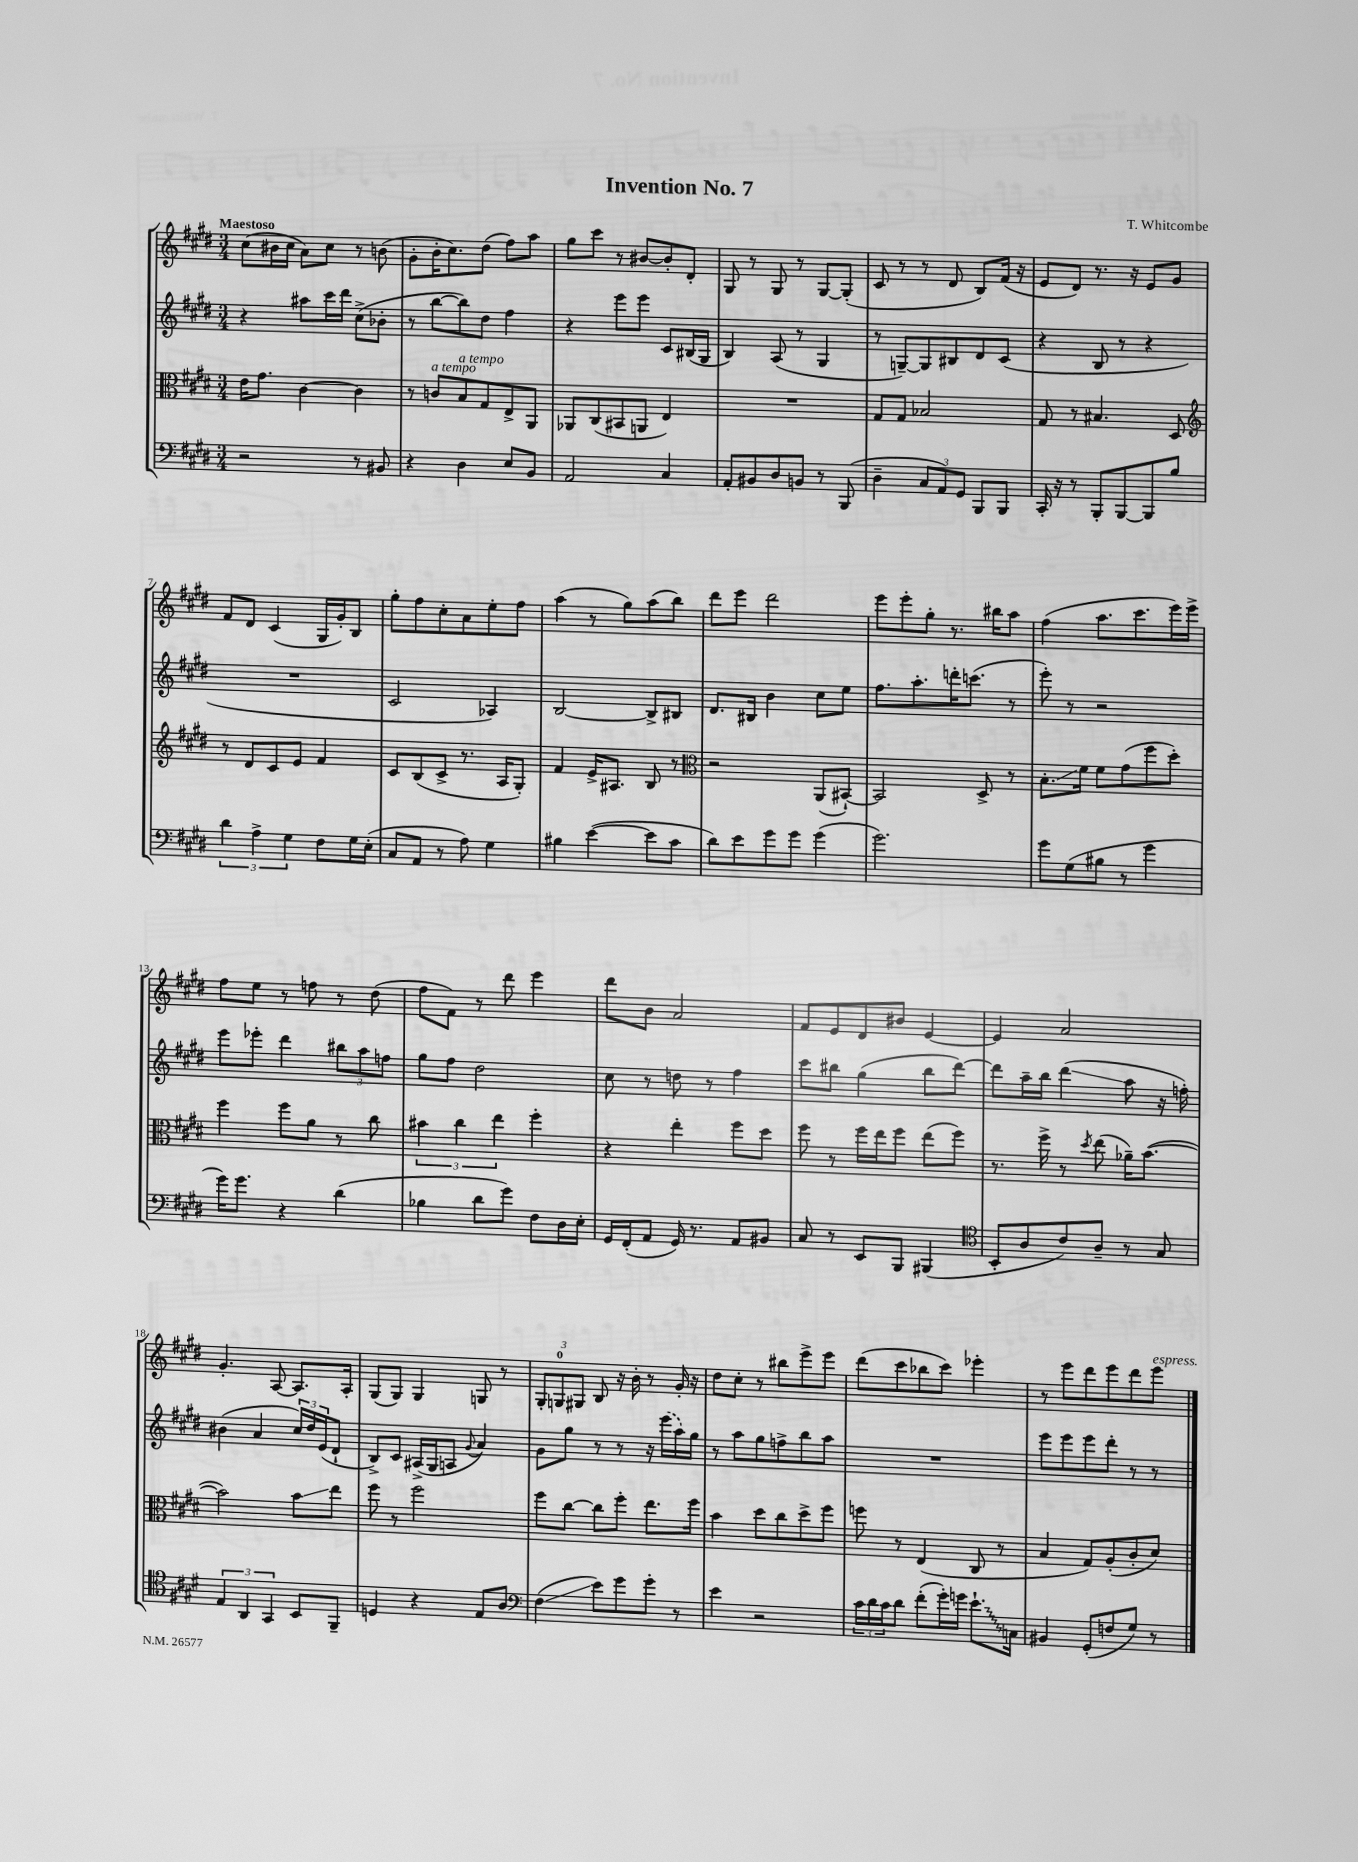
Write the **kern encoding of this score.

**kern	**kern	**kern	**kern
*staff4	*staff3	*staff2	*staff1
*clefF4	*clefC3	*clefG2	*clefG2
*k[f#c#g#d#]	*k[f#c#g#d#]	*k[f#c#g#d#]	*k[f#c#g#d#]
*M3/4	*M3/4	*M3/4	*M3/4
2r	16e	4r	(8cc#
.	8.g#	.	.
.	.	.	16b#
.	.	.	16cc#
.	[4c#	8aa#	8a)
.	.	16ccc#	8cc#
.	.	16ddd#	.
8r	4c#]	(8cc#^	8r
8BB#	.	8b-'	(8b
=	=	=	=
4r	8r	8r	8g#'
.	8c	[8bb	16b'
.	.	.	8.cc#)
4D#	8B	8bb])	.
.	8G#	8dd#	(8dd#
8E	8E^	4ff#	8ff#)
8BB	8AA	.	8aa
=	=	=	=
2AA	8AA-	4r	8gg#
.	(8C#	.	8ccc#
.	8BB#	8eee	8r
.	8AA	8eee	[8b#
4C#	4E)	8c#	8b#']
.	.	(16B#	8d#'
.	.	16G#	.
=	=	=	=
8AA'	2.r	4B)	8G#
8BB#	.	.	8r
8D#	.	(8A	8G#
8BB	.	8r	8r
8r	.	4G#	[8G#
(8BBB	.	.	(8G#']
=	=	=	=
4D#~	8G#	8r	8c#
.	8G#	[8G~)	8r
12C#	2B-	8G]	8r
12AA)	.	.	.
.	.	8B#	8d#
12GG#	.	.	.
8BBB	.	8d#	8B)
8BBB	.	(8c#	(16f#
.	.	.	16r
=	=	=	=
16CC#'	8G#	4r	8e
16r	.	.	.
8r	8r	.	8d#)
8BBB'	4.B#	8B	8.r
[8BBB	.	8r	.
.	.	.	16r
8BBB]	.	4r	8e
8B	8D#	.	8g#
=	=	=	=
*	*clefG2	*	*
6d#	8r	2.r	8f#
.	8d#	.	8d#
6A^	.	.	.
.	8c#	.	(4c#
6G#	.	.	.
.	8e	.	.
8F#	4f#	.	16G#
.	.	.	16g#')
16G#	.	.	8B
(16E'	.	.	.
=	=	=	=
8C#	8c#	2c#	8gg#'
8AA	(8B	.	8ff#
8r	8c#^	.	8cc#'
8A)	8.r	.	8a
4G#	.	4A-)	8ee'
.	16A	.	.
.	8G#')	.	8ff#
=	=	=	=
4B#	4f#	[2B	(4aa
([4e	16e^	.	8r
.	8.A#	.	.
.	.	.	8gg#)
8e]	8B	8B^]	(8aa
8c#	8r	8B#	8bb)
=	=	=	=
*	*clefC3	*	*
8d#)	2r	8.d#	8ddd#
8e	.	.	8eee
.	.	16B#	.
8g#	.	4b	2ddd#
8g#	.	.	.
(4g#	(8AA	8cc#	.
.	[8BB#`)	8ee	.
=	=	=	=
2.g#)	2BB#]	8.ff#	8eee
.	.	.	8eee'
.	.	8.aa'	.
.	.	.	8gg#'
.	.	16ddd'	8.r
.	.	(8.ccc	.
.	8D#^	.	.
.	.	.	16bb#
.	8r	8r	8aa
=	=	=	=
8g#	8.B'	8eee')	(4ff#
(8G#	.	8r	.
.	16f#	.	.
8B#	8f#	2r	8.aa
8r	(8g#	.	.
.	.	.	8.ccc#
4g#	8ff#	.	.
.	8dd#')	.	16eee)
.	.	.	16eee^
=	=	=	=
16g#)	4ff#	8eee	8ff#
8.g#	.	.	.
.	.	8eee-'	8ee
4r	8ff#	4ddd#	8r
.	8a	.	8ff
(4d#	8r	12bb#	8r
.	.	12aa	.
.	8cc#	.	(8dd#
.	.	12ff	.
=	=	=	=
4B-	6b#	8gg#	8ff#
.	.	8ff#	8f#)
.	6cc#	.	.
8d#	.	2dd#	8r
.	6ee	.	.
8g#)	.	.	8ddd#
8F#	4ff#'	.	4eee
16D#	.	.	.
16E'	.	.	.
=	=	=	=
16GG#	4r	8cc#	8ddd#
(16FF#'	.	.	.
8AA	.	8r	8b
16GG#)	4ee'	8dd	2a
8.r	.	.	.
.	.	8r	.
8AA	8ff#	4ff#	.
8BB#	8dd#	.	.
=	=	=	=
8C#	8ff#	8ccc#	8f#
8r	8r	8bb#	8e
8EE	16ff#	(4gg#	8d#
.	16ee	.	.
8BBB	8ff#	.	8b#
(4BBB#	(8ee	8bb#	[4e
.	8ff#)	[8ddd#)	.
=	=	=	=
*clefC4	*	*	*
8BB'	8.r	8ddd#]	4e]
8A	.	16aa~	.
.	16ff#^	16bb	.
8c#)	8r	(4ddd#	2a
.	8qdd#	.	.
8A~	(8ee	.	.
8r	16a-~)	8aa	.
.	([8.b	.	.
8G#	.	16r	.
.	.	16ff')	.
=	=	=	=
6E	2b])	(4b#	4.g#'
6AA	.	.	.
.	.	4a	.
6GG#	.	.	.
.	.	.	[8A
8BB	8b	24cc#)	8.A]
.	.	24dd#	.
.	.	(24e	.
8FF#~	8ee	8d#`	.
.	.	.	16A'
=	=	=	=
4D	8ff#	8B^)	(8G#
.	8r	8c#	8G#)
4r	2ff#	(16A#^	4G#
.	.	16G#	.
.	.	8A	.
.	.	8qqg#	.
8E	.	4a)	8G
8A	.	.	8r
=	=	=	=
*clefF4	*	*	*
(4F#	8ff#	8g#	12G#'
.	.	.	12G
.	[8cc#	8gg#	.
.	.	.	12G#
8e)	8cc#]	8r	8B
8g#	8ff#'	8r	16r
.	.	.	16b'
8g#'	8.ee	16r	8r
.	.	(16eee	.
8r	.	16aa)	16g#'
.	16ff#	16gg#	16r
=	=	=	=
4e	4b	8r	8dd#
.	.	8aa	8cc#'
2r	8dd#	8gg#	8r
.	8cc#	8ff^	8bb#
.	8dd#^	8bb	8eee^
.	8ff#	8aa	8eee
=	=	=	=
24c#	8ff	2.r	(8ddd#
24d#	.	.	.
24c#	.	.	.
8d#	8r	.	8ccc#
(8f#'	(4E	.	8bb-
16g#')	.	.	8ccc#)
16g	.	.	.
8.e`	8C#	.	4eee-'
.	8r	.	.
16C	.	.	.
=	=	=	=
4BB#	4B	8eee	8r
.	.	8eee	8eee
(8GG#'	8G#)	8eee	8ddd#
8F	(8A'	8ddd#'	8eee
8G#)	8c#'	8r	8ddd#
8r	8d#)	8r	8eee
==	==	==	==
*-	*-	*-	*-
